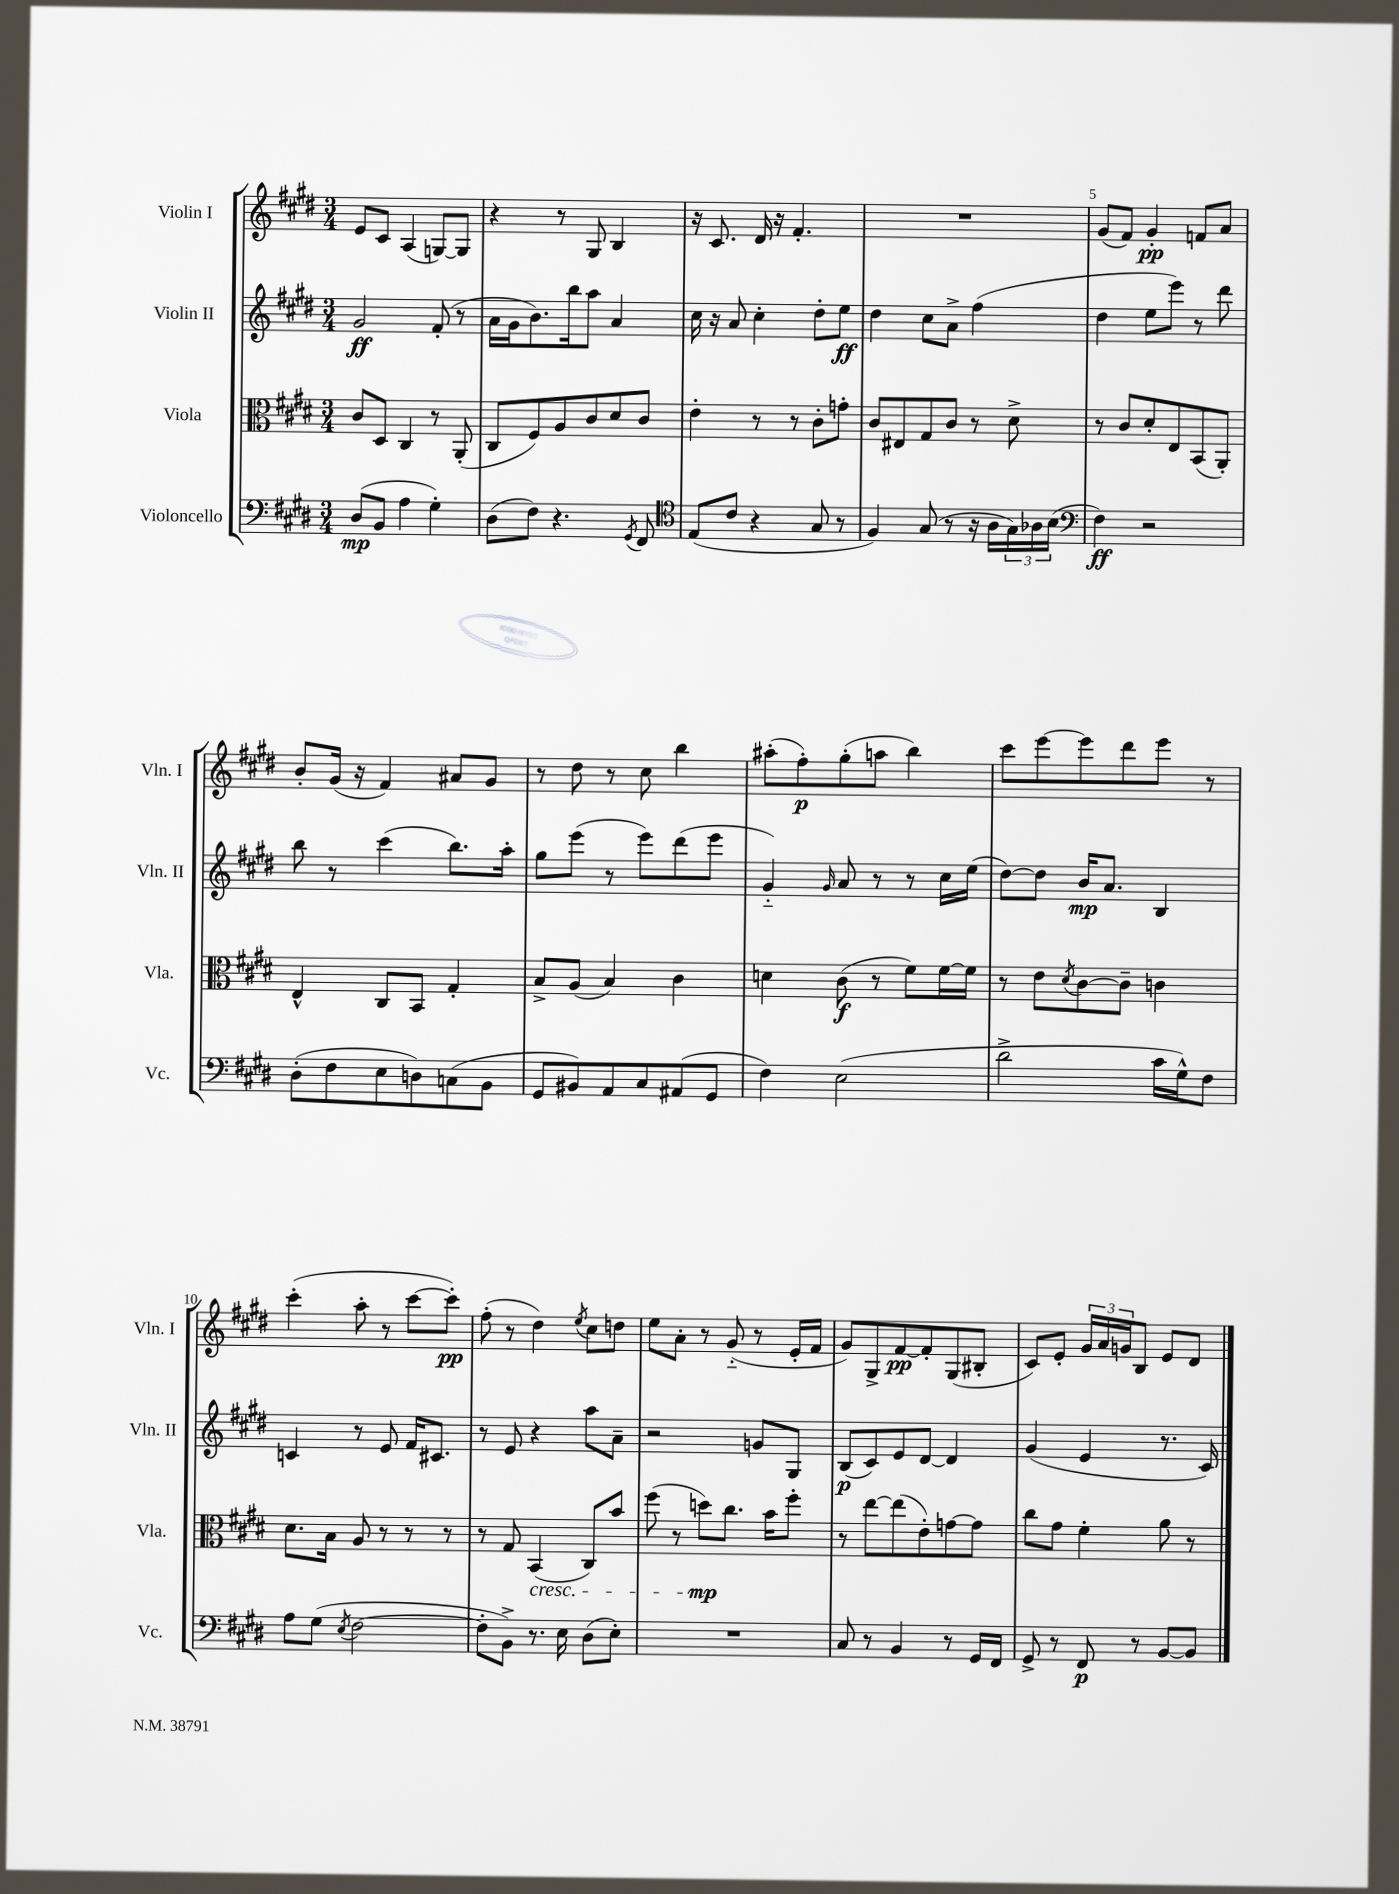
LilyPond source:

<<
\new StaffGroup <<
\new Staff = "s0" \with { instrumentName = "Violin I" shortInstrumentName = "Vln. I" } {
    \clef treble \key e \major \numericTimeSignature \time 3/4
    e'8 cis'8 a4( g8~) g8 |
    r4 r8 gis8 b4 |
    r16 cis'8. dis'16 r16 fis'4.-. |
    R2. |
    gis'8( fis'8) gis'4-.\pp f'8 a'8 |
    b'8-. gis'16( r16 fis'4) ais'8 gis'8 |
    r8 dis''8 r8 cis''8 b''4 |
    ais''8-.( fis''8-.\p) gis''8-.( a''8 b''4) |
    cis'''8 e'''8~ e'''8 dis'''8 e'''8 r8 |
    cis'''4-.( a''8-. r8 cis'''8~ cis'''8-.\pp) |
    fis''8-.( r8 dis''4) \acciaccatura { e''8 } cis''8 d''8 |
    e''8 a'8-. r8 gis'8-_( r8 e'16-. fis'16 |
    gis'8) gis8-> fis'8~\pp fis'8-. gis8( bis8-. |
    cis'8) e'8-. \tuplet 3/2 { gis'16 a'16 g'16 } b8 e'8 dis'8 \bar "|." |
}
\new Staff = "s1" \with { instrumentName = "Violin II" shortInstrumentName = "Vln. II" } {
    \clef treble \key e \major \numericTimeSignature \time 3/4
    gis'2\ff fis'8-.( r8 |
    a'16 gis'16 b'8.) b''16 a''8 a'4 |
    cis''16 r16 a'8 cis''4-. dis''8-. e''8\ff |
    dis''4 cis''8 a'8-> fis''4( |
    dis''4 e''8 e'''8) r8 dis'''8 |
    b''8 r8 cis'''4( b''8.) a''16-. |
    gis''8 e'''8( r8 e'''8) dis'''8( e'''8 |
    gis'4-_) \grace { gis'16 } a'8 r8 r8 cis''16 e''16( |
    dis''8~) dis''8 b'16\mp a'8. b4 |
    c'4 r8 e'8 fis'16 cis'8. |
    r8 e'8 r4 a''8 a'8-- |
    r2 g'8 gis8 |
    b8\p( cis'8) e'8 dis'8~ dis'4 |
    gis'4( e'4 r8. cis'16) \bar "|." |
}
\new Staff = "s2" \with { instrumentName = "Viola" shortInstrumentName = "Vla." } {
    \clef alto \key e \major \numericTimeSignature \time 3/4
    cis'8 dis8 cis4 r8 a,8-.( |
    cis8 fis8) a8 cis'8 dis'8 cis'8 |
    e'4-. r8 r8 cis'8-. g'8-. |
    cis'8 eis8 gis8 cis'8 r8 dis'8-> |
    r8 cis'8 dis'8-. e8 b,8( a,8-.) |
    e4-^ cis8 b,8 gis4-. |
    b8-> a8( b4) cis'4 |
    d'4 cis'8\f( r8 fis'8) fis'16~ fis'16 |
    r8 e'8 \acciaccatura { dis'8 } cis'8~ cis'8-- c'4 |
    dis'8. b16 a8 r8 r8 r8 |
    r8 gis8 b,4\cresc( cis8) b'8 |
    fis''8( r8 d''8\mp\!) cis''8. b'16 fis''8-. |
    r8 e''8~ e''8( e'8-.) g'8~ g'8 |
    cis''8 gis'8 fis'4-. a'8 r8 \bar "|." |
}
\new Staff = "s3" \with { instrumentName = "Violoncello" shortInstrumentName = "Vc." } {
    \clef bass \key e \major \numericTimeSignature \time 3/4
    dis8\mp( b,8 a4 gis4-.) |
    dis8( fis8) r4. \acciaccatura { gis,8 } fis,8 |
    \clef tenor e8( cis'8 r4 gis8 r8 |
    fis4) gis8( r8 r16 a16 \tuplet 3/2 { gis16) aes16 b16( } |
    \clef bass fis4\ff) r2 |
    dis8-.( fis8 e8 d8) c8( b,8 |
    gis,8 bis,8) a,8 cis8 ais,8( gis,8 |
    fis4) e2( |
    dis'2-> cis'16 gis16-^) fis8 |
    a8 gis8( \acciaccatura { e8 } fis2~ |
    fis8-. b,8->) r8. e16 dis8( e8-.) |
    R2. |
    cis8 r8 b,4 r8 gis,16 fis,16 |
    gis,8-> r8 fis,8\p r8 b,8~ b,8 \bar "|." |
}
>>
>>
\layout { \context { \Score \override BarNumber.break-visibility = ##(#f #t #t) barNumberVisibility = #(every-nth-bar-number-visible 5) } }
